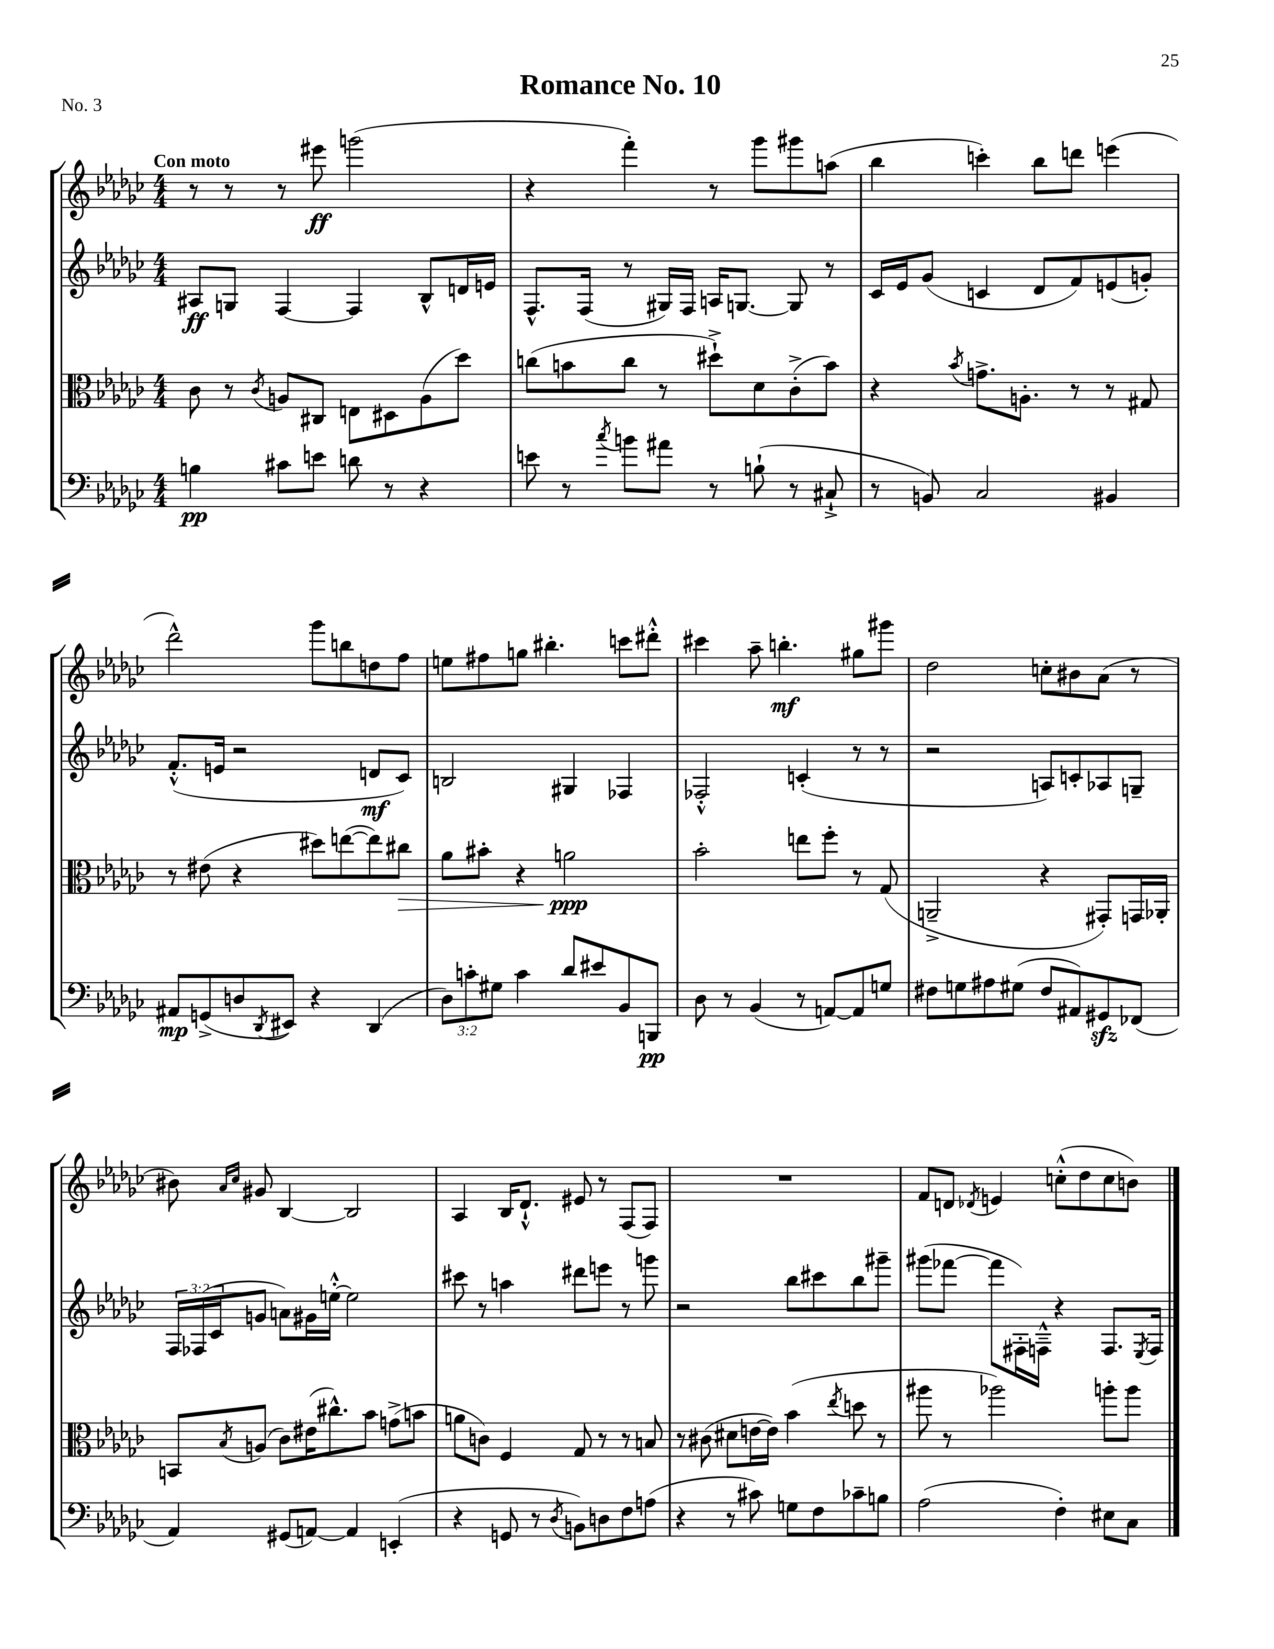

**kern	**kern	**kern	**kern
*staff4	*staff3	*staff2	*staff1
*clefF4	*clefC3	*clefG2	*clefG2
*k[b-e-a-d-g-c-]	*k[b-e-a-d-g-c-]	*k[b-e-a-d-g-c-]	*k[b-e-a-d-g-c-]
*M4/4	*M4/4	*M4/4	*M4/4
4B	8c-	8A#	8r
.	8r	8G	8r
.	8qc-	.	.
8c#	8A	[4F	8r
8e	8C#	.	8eee#
8d	8E	4F]	(2ggg
8r	8D#	.	.
4r	(8A	8B-^^	.
.	8dd-)	16d	.
.	.	16e	.
=	=	=	=
8e	(8cc	8.F^^	4r
8r	8b	.	.
.	.	(16F	.
8qcc-	.	.	.
8b	8cc	8r	4fff')
8a#	8r	16G#)	.
.	.	16F	.
8r	8dd#`^)	16A	8r
.	.	[8.G	.
(8B`	8d-	.	8ggg-
8r	(8c-'^	8G]	8ggg#
8C#`^	8b)	8r	(8aa
=	=	=	=
8r	4r	16c-	4bb-
.	.	16e-	.
8BB)	.	(8g-	.
.	8qb-	.	.
2C-	8.g^	4c	4ccc')
.	8.A'	.	.
.	.	8d-	8bb-
.	8r	8f)	8ddd
4BB#	8r	(8e	(4eee
.	8G#	8g')	.
=	=	=	=
8AA#	8r	(8.f'^^	2ddd-^^)
(8GG^	(8e#	.	.
.	.	16e	.
8D	4r	2r	.
8qDD-	.	.	.
8EE#)	.	.	.
4r	8dd#)	.	8ggg-
.	([8ee	.	8bb
(4DD-	8ee])	8d	8dd
.	8cc#	8c-)	8ff
=	=	=	=
12D-)	8a-	2B	8ee
12c'	.	.	.
.	8b#'	.	8ff#
12G#	.	.	.
4c	4r	.	8gg
.	.	.	4.bb#'
8d-	2a	4G#	.
8e#	.	.	.
8BB-	.	4F-	8ccc
8BBB	.	.	8ddd#'^^
=	=	=	=
8D-	2b-'	2F-'^^	4ccc#
8r	.	.	.
(4BB-	.	.	8aa-~
.	.	.	4.bb'
8r	8ee	(4c'	.
[8AA)	8ff'	.	.
8AA]	8r	8r	8gg#
8G	(8G-	8r	8ggg#
=	=	=	=
8F#	2AA~^	2r	2dd-
8G	.	.	.
8A#	.	.	.
(8G#	.	.	.
8F#	4r	8A)	8cc'
8AA#)	.	8c'	8b#
8GG#	8GG#')	8A-	(8a-
(8FF-	16GG	8G~	8r
.	16AA-'	.	.
=	=	=	=
4AA-)	8BB	24F	8b#)
.	.	(24F-	.
.	.	24c-	.
.	.	.	16qqa-
.	8qB-	.	16qqcc-
.	(8A	8g	8g#
(8GG#	8c-)	8a)	[4B-
[8AA)	(16e#	16g#	.
.	8.cc#^^)	[16ee'^^	.
4AA]	.	2ee]	2B-]
.	8b-	.	.
(4EE'	(8g^	.	.
.	8b	.	.
=	=	=	=
4r	8a	8ccc#	4A-
.	8c)	8r	.
8GG	4F	4aa	16B-
.	.	.	8.d-`^^
8r	.	.	.
8qD-	.	.	.
8BB)	8G-	8ddd#	8e#
8D	8r	8eee	8r
8F	8r	8r	(8F
(8A	8B	8ggg	8F)
=	=	=	=
4r	8r	2r	1r
.	(8c#	.	.
8r	8d#	.	.
8c#)	[16e	.	.
.	16e])	.	.
8G	(4b-	8bb-	.
8F	.	8ccc#	.
.	8qee-	.	.
8c-~	8dd	8bb-	.
8B	8r	8ggg#~	.
=	=	=	=
(2A-	8aa#	(8ggg#	8f
.	8r	[8fff-	8d
.	.	.	8qd-
.	2aa-)	8fff-]	4e
.	.	16F#')	.
.	.	16F~^^	.
4F')	.	4r	(8cc'^^
.	.	.	8dd-
8E#	8aa'	8.F	8cc
8C-	8aa	.	8b)
.	.	8qE-	.
.	.	16F	.
==	==	==	==
*-	*-	*-	*-
